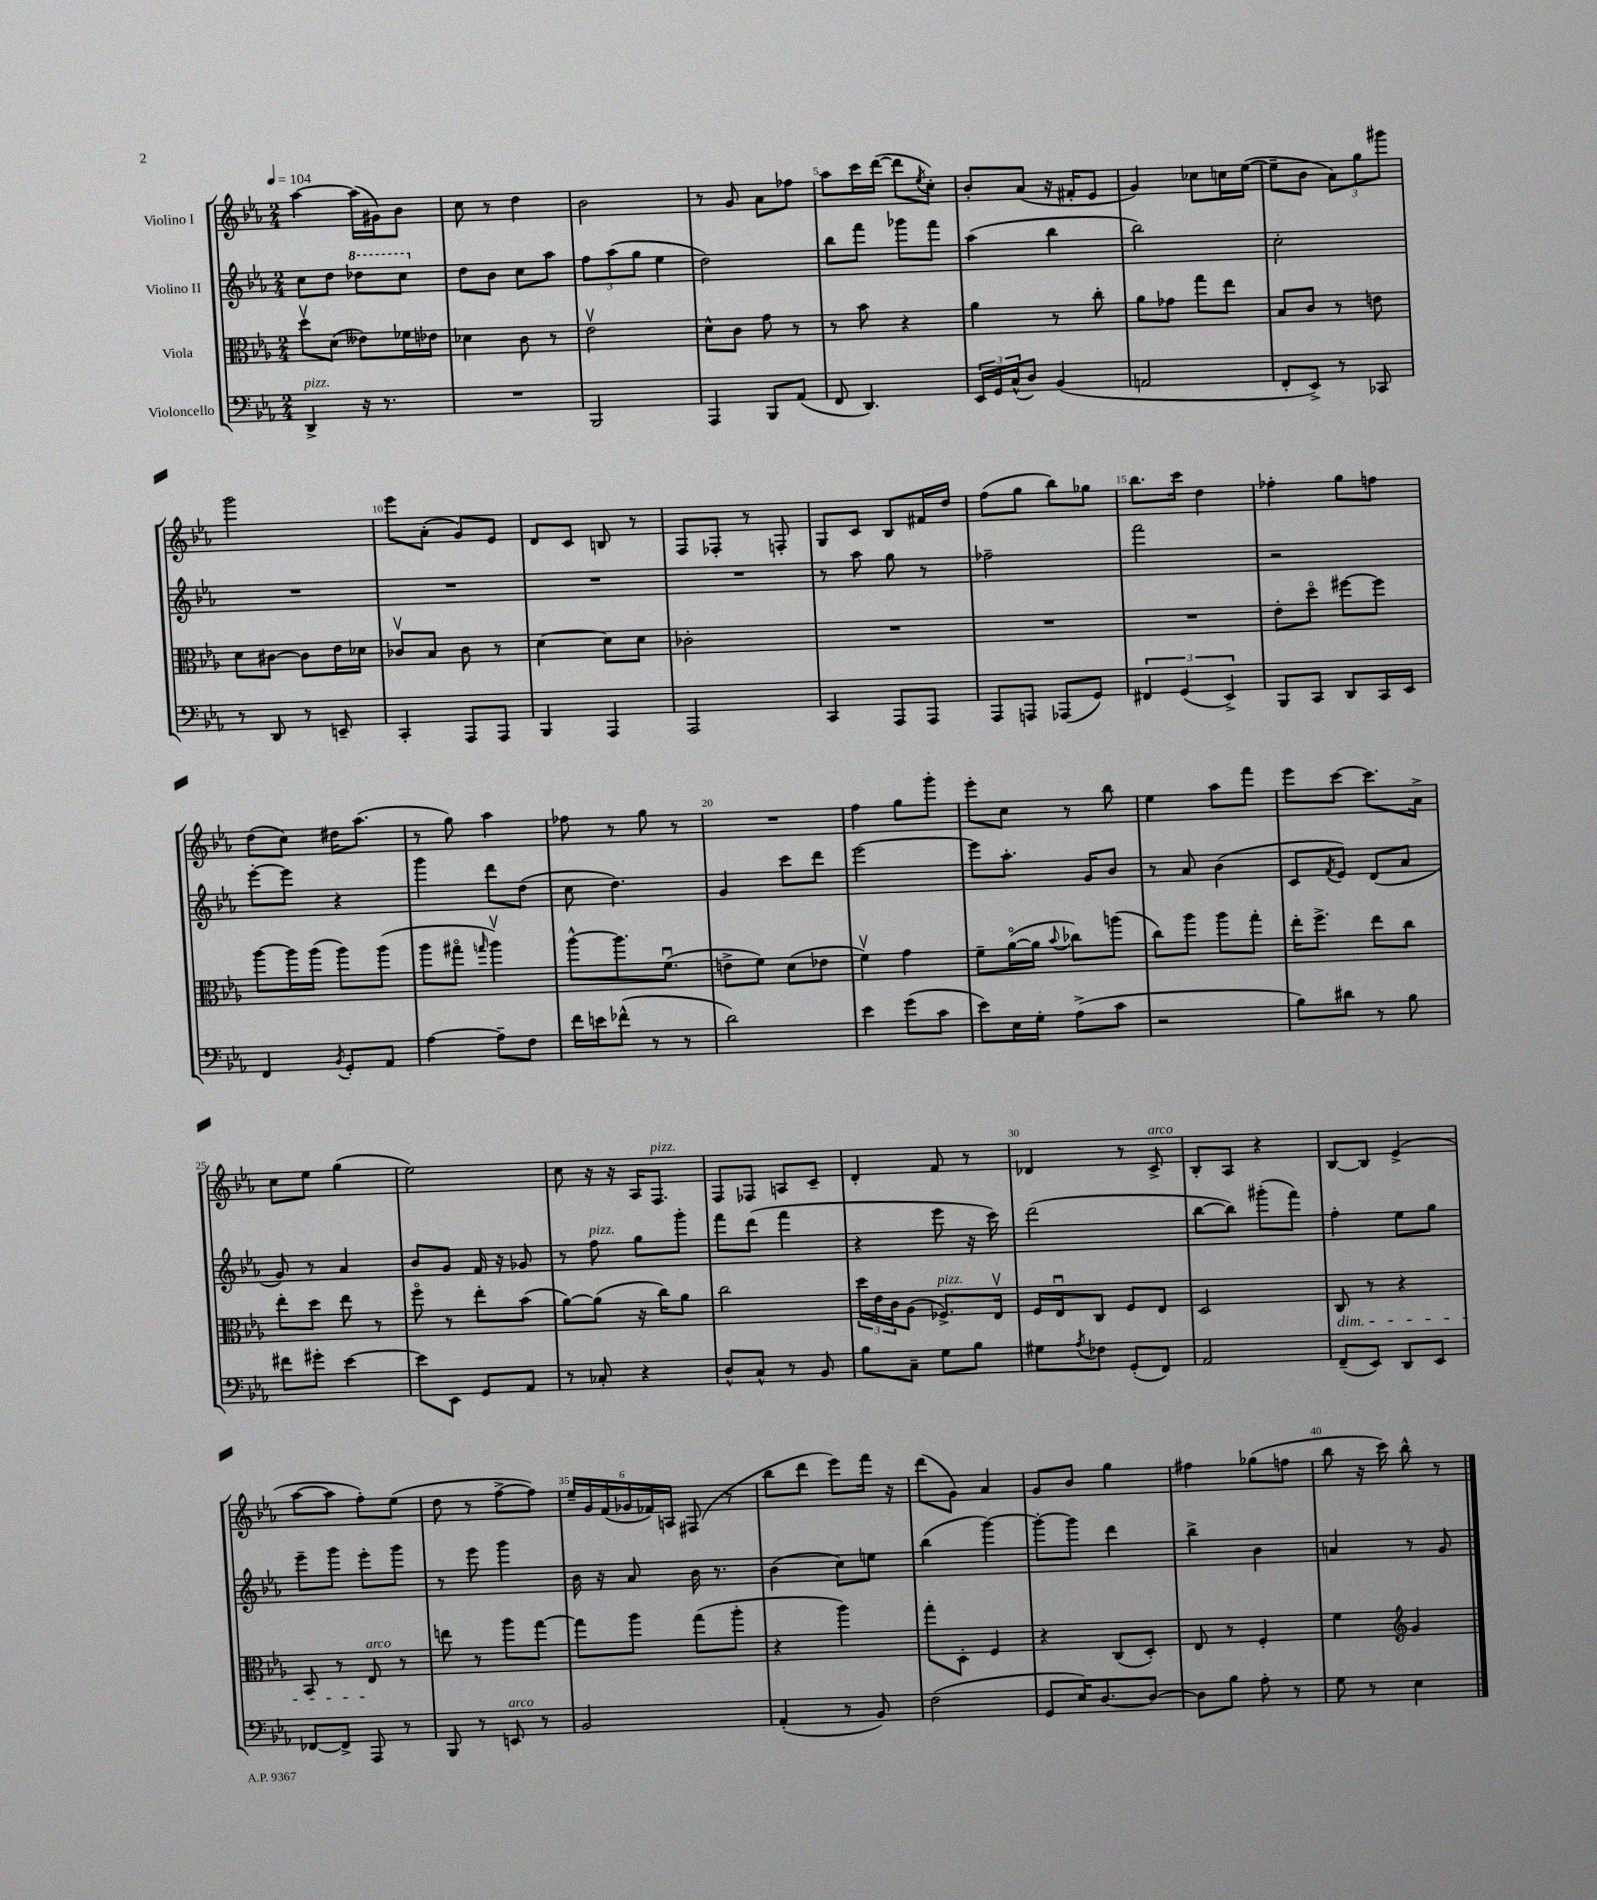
<<
\new StaffGroup <<
\new Staff = "s0" \with { instrumentName = "Violino I" } {
    \clef treble \key ees \major \numericTimeSignature \time 2/4 \tempo 4 = 104
    aes''4~ aes''16( gis'16) bes'8 |
    c''8 r8 d''4 |
    bes'2 |
    r8 g'8 aes'8 fes''8 |
    aes''8 c'''16 d'''16~( d'''8 \acciaccatura { ees''8 } c''8-.) |
    bes'8-. aes'8( r16 fis'16-. ees'8 |
    g'4) ces''8 c''16 ees''16~( |
    ees''8-- bes'8 \tuplet 3/2 { aes'8) g''8 gis'''8 } |
    g'''2 |
    ees'''8 aes'8-.( g'8) ees'8 |
    d'8 c'8 b8 r8 |
    f8 fes8-. r8 f8-. |
    g8 c'8 bes8 fis'16 d''16 |
    f''8( g''8 bes''8) ges''8 |
    bes''8. c'''16 d''4 |
    fes''4-. g''8 f''8 |
    d''8( c''8) dis''16 aes''8.( |
    r8 g''8) aes''4 |
    fes''8 r8 g''8 r8 |
    R2 |
    f''4 g''8 g'''8-. |
    ees'''8-. c''8 r8 bes''8 |
    ees''4 aes''8 f'''8 |
    ees'''8 c'''8~ c'''8. aes'16-> |
    c''8 ees''8 g''4( |
    ees''2) |
    c''8 r16 r16 aes16 f8.^\markup { \italic "pizz." } |
    f8 fes8 a8 c'8-- |
    d'4-. f'8 r8 |
    des'4 r8 c'8->^\markup { \italic "arco" } |
    bes8-. aes8 r4 |
    bes8~ bes8 ees'4->( |
    aes''8~ aes''8 f''8-.) ees''8( |
    d''8 r8 f''8~-> f''8) |
    \tuplet 6/4 { ees''16-- g'16 f'16( ges'16 fes'16) a16 } fis8( r8 |
    bes''8 d'''8 ees'''8) f'''16 r16 |
    d'''8( g'8) aes'4 |
    g'8 bes'8 g''4 |
    fis''4 ges''8( f''8 |
    bes''8 r16 c'''16) bes''8-^ r8 \bar "|." |
}
\new Staff = "s1" \with { instrumentName = "Violino II" } {
    \clef treble \key ees \major \numericTimeSignature \time 2/4
    c''8 d''8 \ottava #1 des'''8 c'''8 \ottava #0 |
    d''8 bes'8 c''8 aes''8 |
    \tuplet 3/2 { f''8 aes''8( g''8 } ees''4 |
    d''2) |
    bes''8 f'''8 ges'''8 f'''8 |
    aes''4( bes''4 |
    bes''2) |
    c''2-. |
    R2 |
    R2 |
    R2 |
    R2 |
    r8 aes''8 g''8 r8 |
    fes''2-- |
    f'''2 |
    r2 |
    ees'''8~-. ees'''8 r4 |
    g'''4 d'''8 d''8( |
    c''8 d''4.) |
    g'4 c'''8 d'''8 |
    ees'''2~ |
    ees'''8 aes''8.-. g'16 bes'8 |
    r8 aes'8 bes'4( |
    c'8 \acciaccatura { f'8 } ees'8) d'8( aes'8 |
    g'8) r8 aes'4 |
    bes'8 g'8 f'16 r16 ges'8 |
    r8 f''8^\markup { \italic "pizz." } g''8 g'''8-. |
    f'''8 d'''8( f'''4 |
    r4 ees'''8 r16 c'''16) |
    d'''2( |
    bes''8~ bes''8) gis'''8-.( f'''8) |
    f''4-. ees''8 g''8 |
    ees'''8-- g'''8 ees'''8-. g'''8 |
    r8 ees'''8 g'''4 |
    bes'16 r16 aes'8 bes'16 r8. |
    bes'4( c''8) e''8 |
    bes''4( g'''4~) |
    g'''8~-. g'''8 d'''4 |
    bes''4-> bes'4 |
    a'4 r8 g'8 \bar "|." |
}
\new Staff = "s2" \with { instrumentName = "Viola" } {
    \clef alto \key ees \major \numericTimeSignature \time 2/4
    d''8\upbow d'8( eeses'8) fes'16 ees'16 |
    des'4 c'8 r8 |
    ees'2\upbow |
    d'8-^ c'8 g'8 r8 |
    r8 bes'8 r4 |
    aes'4 r8 c''8-. |
    aes'8 ges'8 g''8 ees''8 |
    bes8 c'8 r8 e'8 |
    d'8 cis'8~ cis'8 ees'16 des'16 |
    ces'8\upbow bes8 ces'8 r8 |
    d'4~ d'8 d'8 |
    ces'2-. |
    R2 |
    R2 |
    R2 |
    ees'8-. d''8\flageolet fis''8~ fis''8 |
    aes''8~ aes''16 aes''16( aes''8) aes''8( |
    aes''8 gis''8\flageolet \grace { g''16 } aes''4\upbow) |
    aes''8~-^ aes''8. f'8.\downbow( |
    e'8-> f'8) d'8( ees'8 |
    f'4\upbow) g'4 |
    f'8-- aes'16~\flageolet( aes'16 \appoggiatura { bes'8 } ces''8) a''8( |
    c''8) aes''8 aes''8 g''8-. |
    ees''16-. f''8.-> ees''8 c''8 |
    ees''8-. d''8 ees''8 r8 |
    f''8\flageolet r8 ees''8-. bes'8( |
    aes'8~) aes'8( r16 c''16) aes'8 |
    c''2 |
    \tuplet 3/2 { d''16 ees'16 c'16 } aes8( fes8.->^\markup { \italic "pizz." }) ees16\upbow |
    f16 ees16\downbow c8 f8 ees8 |
    d2 |
    c8\dim r8 r4 |
    bes,8 r8 ees8\!^\markup { \italic "arco" } r8 |
    e''8 r8 aes''8 g''8~ |
    g''8 aes''8 g''8( aes''8-. |
    r4 aes''4) |
    g''8-. d8-. f4 |
    r4 c8( d8-.) |
    ees8 r8 f4-. |
    f'4 \clef treble g'4 \bar "|." |
}
\new Staff = "s3" \with { instrumentName = "Violoncello" } {
    \clef bass \key ees \major \numericTimeSignature \time 2/4
    d,4->^\markup { \italic "pizz." } r16 r8. |
    R2 |
    bes,,2 |
    aes,,4 bes,,8 aes,8( |
    f,8 d,4.) |
    \tuplet 3/2 { ees,16 g,16 c16-^( } d8) bes,4( |
    a,2 |
    f,8-. ees,8->) r8 ces,8 |
    r8 d,8 r8 e,8-- |
    c,4-. aes,,8 aes,,8 |
    bes,,4 aes,,4 |
    aes,,2 |
    c,4 aes,,8 aes,,8 |
    aes,,8 a,,8 aes,,8( g,8) |
    \tuplet 3/2 { fis,4 g,4( ees,4->) } |
    bes,,8 c,8 d,8 c,16 ees,16 |
    f,4 \acciaccatura { bes,8 } g,8-. aes,8 |
    aes4~ aes8-- f8 |
    f'16 e'16 fes'8-^( r8 r8 |
    d'2) |
    ees'4 g'8( c'8 |
    ees'8) ees16 g16-. aes8->( c'8 |
    r2 |
    bes8) dis'8 r8 bes8 |
    fis'8 gis'8-. ees'4~ |
    ees'8 ees,8 g,8 aes,8 |
    r8 ces8-. r4 |
    d8-^ c8-^ r8 bes,8 |
    bes8 c8-- g8 bes8 |
    gis8 \acciaccatura { aes8 } fes8 g,8-.( f,8) |
    aes,2 |
    f,8--( ees,8) d,8 ees,8 |
    fes,8~ fes,8-> aes,,8 r8 |
    bes,,8 r8 e,8^\markup { \italic "arco" } r8 |
    bes,2 |
    aes,4-.( r8 bes,8) |
    f2( |
    g,8 ees16) d8.~ d8~ |
    d8 bes8 aes8-. r8 |
    g8 r8 ees4 \bar "|." |
}
>>
>>
\layout { \context { \Score \override BarNumber.break-visibility = ##(#f #t #t) barNumberVisibility = #(every-nth-bar-number-visible 5) } }
